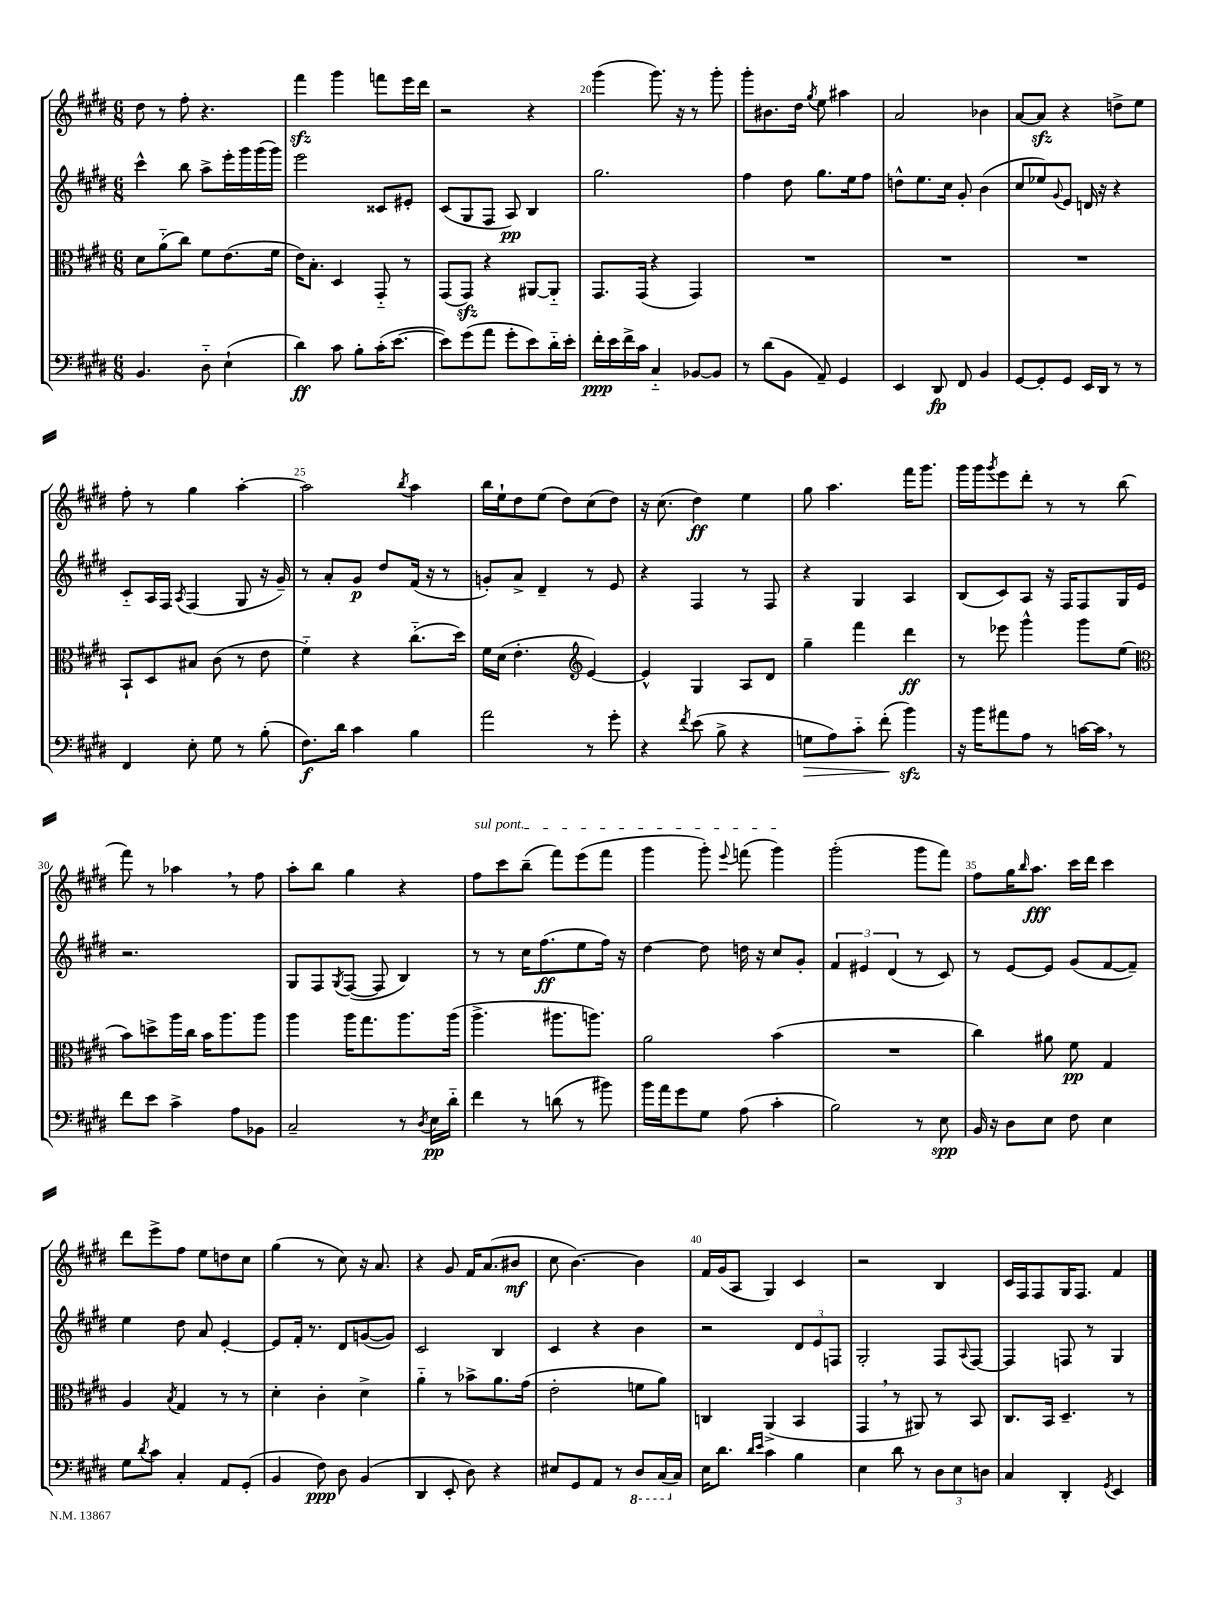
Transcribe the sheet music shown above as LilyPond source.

<<
\new StaffGroup <<
\new Staff = "s0" {
    \clef treble \key e \major \numericTimeSignature \time 6/8
    dis''8 r8 fis''8-. r4. |
    fis'''4\sfz gis'''4 f'''8 e'''16 dis'''16 |
    r2 r4 |
    gis'''4( gis'''8.) r16 r8 gis'''8-. |
    gis'''8-. bis'8. dis''16 \acciaccatura { gis''8 } e''8 ais''4 |
    a'2 bes'4 |
    a'8~ a'8\sfz r4 d''8-> e''8 |
    fis''8-. r8 gis''4 a''4~-. |
    a''2 \acciaccatura { b''8 } a''4 |
    b''16 e''16-! dis''8 e''8( dis''8) cis''8( dis''8) |
    r16 cis''8.( dis''4\ff) e''4 |
    gis''8 a''4. fis'''16 gis'''8. |
    gis'''16 gis'''16 \acciaccatura { gis'''8 } e'''8 dis'''8-. r8 r8 b''8( |
    fis'''8) r8 aes''4 \breathe r8 fis''8 |
    a''8-. b''8 gis''4 r4 |
    \once \override TextSpanner.bound-details.left.text = \markup { \italic "sul pont." } fis''8\startTextSpan cis'''8 b''8--( fis'''8) e'''8( fis'''8 |
    gis'''4 gis'''8-.) \appoggiatura { e'''8 } f'''8( gis'''4\stopTextSpan) |
    gis'''2-.( gis'''8 fis'''8) |
    fis''8 gis''16 \grace { b''16 } a''8.\fff cis'''16 dis'''16 cis'''4 |
    dis'''8 e'''8-> fis''8 e''8 d''8 cis''8 |
    gis''4( r8 cis''8) r16 a'8. |
    r4 gis'8 fis'16 a'8.( bis'8\mf |
    cis''8 b'4.~) b'4 |
    fis'16 gis'16( a8 gis4) cis'4 |
    r2 b4 |
    cis'16 fis16 fis8 gis16 fis8. fis'4 \bar "|." |
}
\new Staff = "s1" {
    \clef treble \key e \major \numericTimeSignature \time 6/8
    cis'''4-^ b''8 a''8-> e'''16-. gis'''16 gis'''16( gis'''16) |
    e'''2 cisis'8 eis'8-. |
    cis'8( gis8 fis8 a8\pp) b4 |
    gis''2. |
    fis''4 dis''8 gis''8. e''16 fis''8 |
    d''8-^ e''8. cis''16 gis'8-. b'4( |
    cis''8 ees''8) \appoggiatura { gis'8 } e'8 d'16 r16 r4 |
    cis'8-_ a16 fis16 \acciaccatura { a8 } fis4( gis8 r16 gis'16--) |
    r8 a'8-. gis'8\p dis''8 fis'16( r16 r8 |
    g'8-.) a'8-> dis'4-- r8 e'8 |
    r4 fis4 r8 fis8 |
    r4 gis4 a4 |
    b8( cis'8) a8 r16 fis16 fis8 gis16 e'16 |
    r2. |
    gis8 fis8 \acciaccatura { gis8 } fis8~( fis8 b4) |
    r8 r8 cis''16 fis''8.\ff( e''8 fis''16) r16 |
    dis''4~ dis''8 d''16 r16 cis''8 gis'8-. |
    \tuplet 3/2 { fis'4 eis'4 dis'4( } r8 cis'8) |
    r8 e'8~ e'8 gis'8( fis'8~ fis'8--) |
    e''4 dis''8 a'8 e'4~-. |
    e'8 fis'16-. r8. dis'8 g'8~( g'8) |
    cis'2 b4 |
    cis'4 r4 b'4 |
    r2 \tuplet 3/2 { dis'8 e'8 f8 } |
    gis2-. fis8 \appoggiatura { a8 } fis8~ |
    fis4 f8 r8 gis4 \bar "|." |
}
\new Staff = "s2" {
    \clef alto \key e \major \numericTimeSignature \time 6/8
    dis'8 a'8-_( cis''8) fis'8 e'8.( fis'16 |
    e'16) b8.-. dis4 gis,8-_ r8 |
    gis,8( gis,8\sfz) r4 ais,8~ ais,8-_ |
    gis,8. gis,16( r4 gis,4) |
    R2. |
    R2. |
    R2. |
    b,8-! dis8 bis8 cis'8( r8 e'8 |
    fis'4-_) r4 cis''8.-_( dis''16) |
    fis'16 dis'16( e'4.-. \clef treble e'4~) |
    e'4-^ gis4 a8 dis'8 |
    gis''4-- fis'''4 dis'''4\ff |
    r8 ees'''8 gis'''4-^ gis'''8 e''8( |
    \clef alto b'8) d''8-> a''16 cis''16 b'16 a''8. a''8 |
    a''4 a''16 gis''8. a''8. a''16( |
    a''4.-> ais''8. a''8.) |
    a'2 b'4( |
    R2. |
    cis''4) ais'8 fis'8\pp gis4 |
    a4 \acciaccatura { b8 } gis4 r8 r8 |
    dis'4-. cis'4-. dis'4-> |
    a'4-_ r8 bes'8-> a'8. gis'16( |
    e'2-. f'8 a'8) |
    c4 a,4->( b,4 |
    gis,4 \breathe r8 ais,8) r8 b,8 |
    cis8. b,16 dis4.-- r8 \bar "|." |
}
\new Staff = "s3" {
    \clef bass \key e \major \numericTimeSignature \time 6/8
    b,4. dis8-_ e4-!( |
    dis'4\ff) cis'8 b8-. cis'16-.( e'8.~ |
    e'8) gis'8( a'8 gis'8-. e'8) dis'16-_ e'16-. |
    fis'16-.\ppp e'16 fis'16-> cis'16 cis4-_ bes,8~ bes,8 |
    r8 dis'8( b,8 a,8--) gis,4 |
    e,4 dis,8\fp fis,8 b,4 |
    gis,8~ gis,8-. gis,8 e,16 dis,16 r8 r8 |
    fis,4 e8-. gis8 r8 b8-.( |
    fis8.\f) dis'16 cis'4 b4 |
    a'2 r8 gis'8-. |
    r4 \acciaccatura { fis'8 } e'8( b8-> r4 |
    g8\> a8) cis'8-_ fis'8-.\!( b'4\sfz) |
    r16 b'16 ais'8 a8 r8 c'16~ c'16 \breathe r8 |
    fis'8 e'8 cis'4-> a8 bes,8 |
    cis2-- r8 \acciaccatura { dis8 } e16\pp dis'16-_ |
    fis'4 r8 d'8( r8 bis'8) |
    b'16 a'16 gis'8 gis8 a8( cis'4-. |
    b2) r8 e8\spp |
    b,16 r16 dis8 e8 fis8 e4 |
    gis8 \acciaccatura { dis'8 } cis'8 cis4-. a,8 gis,8-.( |
    b,4 fis8\ppp) dis8 b,4( |
    dis,4 e,8-. dis8) r4 |
    eis8 gis,8 a,8 r8 \ottava #-1 dis,8 cis,16( \ottava #0 cis16) |
    e16 dis'8. \grace { dis'16 e'16 } cis'4 b4 |
    e4 dis'8 r8 \tuplet 3/2 { dis8 e8 d8 } |
    cis4 dis,4-. \acciaccatura { gis,8 } e,4 \bar "|." |
}
>>
>>
\layout { \context { \Score currentBarNumber = #17 \override BarNumber.break-visibility = ##(#f #t #t) barNumberVisibility = #(every-nth-bar-number-visible 5) } }
